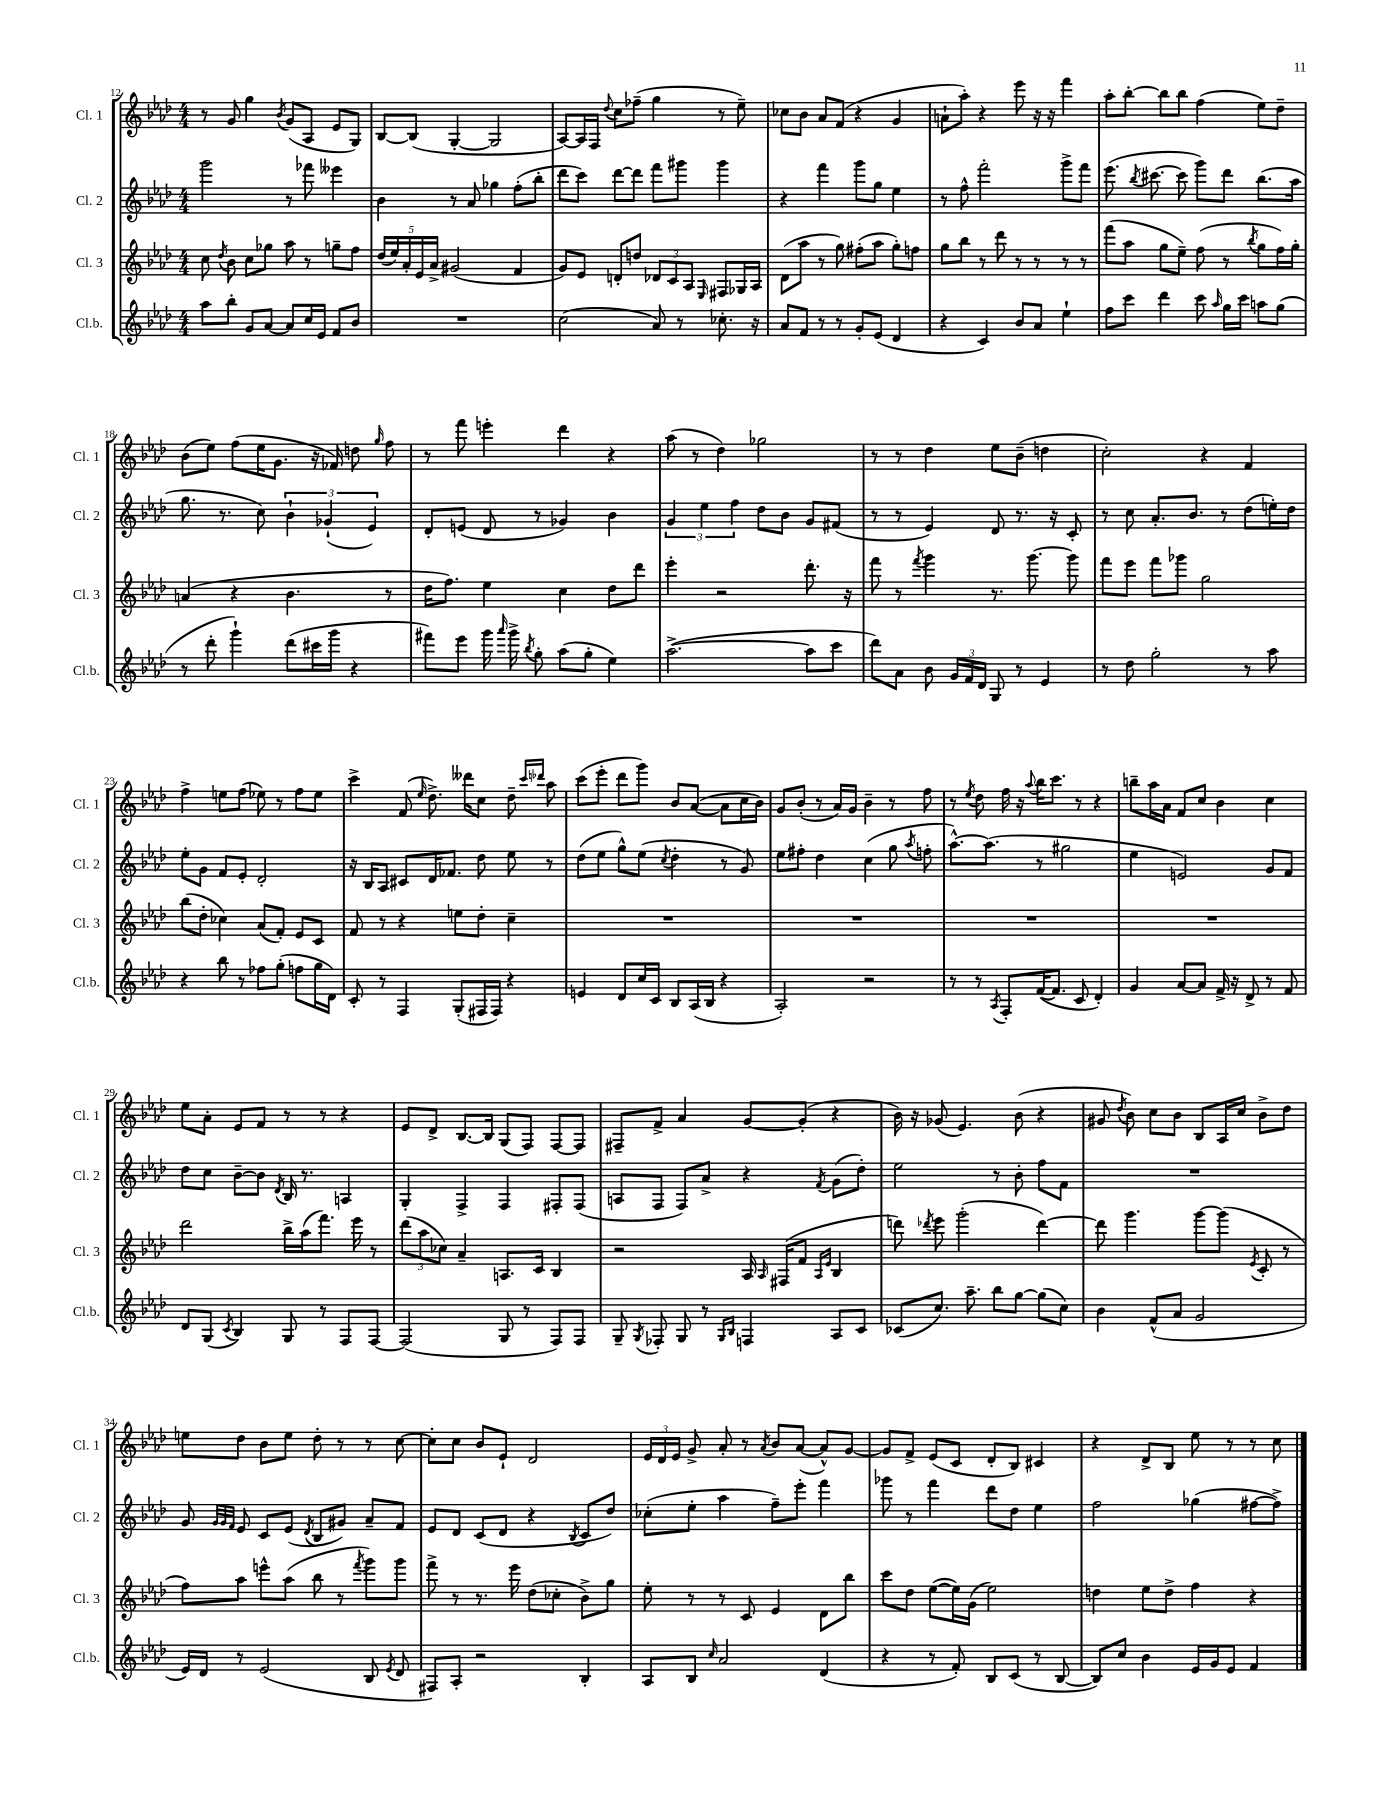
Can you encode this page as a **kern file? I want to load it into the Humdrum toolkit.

**kern	**kern	**kern	**kern
*part4	*part3	*part2	*part1
*staff4	*staff3	*staff2	*staff1
*I"Cl.b.	*I"Cl. 3	*I"Cl. 2	*I"Cl. 1
*I'Cl.b.	*I'Cl. 3	*I'Cl. 2	*I'Cl. 1
*clefG2	*clefG2	*clefG2	*clefG2
*k[b-e-a-d-]	*k[b-e-a-d-]	*k[b-e-a-d-]	*k[b-e-a-d-]
*M4/4	*M4/4	*M4/4	*M4/4
=12	=12	=12	=12
8aa-\L	8cc\	2ggg\	8r
.	8qdd-/	.	.
8bb-'\J	8b-\	.	8g/
8g/L	8cc\L	.	4gg\
[8a-/J	8gg-X\J	.	.
.	.	.	8qb-/
8a-/L]	8aa-\	8r	(8g/L
16cc/L	8r	8fff-X\	8A-/J
16e-/JJ	.	.	.
8f/L	8ggn~\L	4eee--X\	8e-/L
8b-/J	8ff\J	.	8G/J)
=13	=13	=13	=13
1r	(20dd-/LL	4b-\	[8B-/L
.	20ee-/)	.	.
.	20a-'/	.	.
.	.	.	(8B-/J]
.	20e-/	.	.
.	20a-^/JJ	.	.
.	(2g#X/	8r	[4G'/
.	.	8a-/	.
.	.	4gg-X\	2G/]
.	4f/	(8ff'\L	.
.	.	8bb-'\J	.
=14	=14	=14	=14
(2cc\	8g/L)	8ddd-\L	[8A-/L)
.	8e-/J	8ccc\J)	16A-/L]
.	.	.	16F/JJ
.	.	.	8qqdd-/
.	8dn'/L	[8ddd-\L	8cc\L
.	8ddn/J	8ddd-\J]	(8ff-X~\J
8a-/)	12d-X/L	8fff\L	4gg\
.	12c/	.	.
8r	.	8ggg#X\J	.
.	12A-/J	.	.
.	16qqE-/	.	.
8.cc-X'\	8F#X/L	4ggg#\	8r
.	16G-X/L	.	8ee-~\)
16r	16A-/JJ	.	.
=15	=15	=15	=15
8a-/L	(8d-\L	4r	8cc-X\L
8f/J	8aa-\J	.	8b-\J
8r	8r	4fff\	8a-/L
8r	8gg\)	.	(8f/J
8g'/L	(8ff#X'\L	8ggg\L	4r
(8e-/J	8aa-\J	8gg\J	.
4d-/	8gg'\L)	4ee-\	4g/
.	8ffn\J	.	.
=16	=16	=16	=16
4r	8gg\L	8r	8an`\L
.	8bb-\J	8ff^^\	8aa-'\J)
4c/)	8r	2fff'\	4r
.	8ddd-\	.	.
8b-/L	8r	.	8eee-\
8a-/J	8r	.	16r
.	.	.	16r
4ee-`\	8r	8ggg^\L	4fff\
.	8r	8fff\J	.
=17	=17	=17	=17
8ff\L	(8fff\L	(8.eee-\	8aa-'\L
8ccc\J	8aa-\J	.	[8bb-'\J
.	.	8qbb-/	.
.	.	[8.ccc#X\	.
4ddd-\	8gg\L	.	8bb-\L]
.	8ee-~\J)	8ccc#\]	8bb-\J
8ccc\	(8ff\	8ggg\L)	(4ff\
16qqaa-/	.	.	.
16gg\LL	8r	8ddd-\J	.
16ccc\JJ	.	.	.
.	8qbb-/	.	.
8aan\L	8gg\L	(8.bb-\L	8ee-\L)
(8gg\J	16ff\L)	.	8dd-~\J
.	16gg'\JJ	16aa-\Jk	.
!!LO:LB:g=z
=18	=18	=18	=18
8r	(4an/	8.gg\	(8b-\L
8ddd-'\	.	.	8ee-\J)
.	.	8.r	.
4ggg`\)	4r	.	(8ff\L
.	.	8cc\)	16ee-\K
.	.	.	8.g\J
(8ddd-\L	4.b-\	6b-`\	.
16ccc#X\L	.	.	16r
.	.	(6g-X`/	.
16ggg\JJ	.	.	16f-X/)
4r	.	.	8ddn\
.	.	6e-/)	.
.	.	.	16qqgg/
.	8r	.	8ff\
=19	=19	=19	=19
8fff#X\L)	16dd-\KL	8d-'/L	8r
.	8.ff\J)	.	.
8eee-\J	.	(8en/J	8fff\
16ggg\	4ee-\	8d-/	4eeen'\
16qqaaa-/	.	.	.
16ggg^\	.	.	.
8qbb-/	.	.	.
8gg'\	.	8r	.
(8aa-\L	4cc\	4g-X/)	4ddd-\
8gg'\J	.	.	.
4ee-\)	8dd-\L	4b-\	4r
.	8ddd-\J	.	.
=20	=20	=20	=20
([2.aa-^\	4eee-'\	6g/	(8aa-\
.	.	.	8r
.	.	6ee-\	.
.	2r	.	4dd-\)
.	.	6ff\	.
.	.	8dd-\L	2gg-X\
.	.	8b-\J	.
8aa-\L]	8.ddd-'\	8g/L	.
8ccc\J	.	(8f#X/J	.
.	16r	.	.
=21	=21	=21	=21
8ddd-\L)	8fff\	8r	8r
8a-\J	8r	8r	8r
.	8qfff/	.	.
8b-\	4ggg\	4e-/)	4dd-\
24g/LL	.	.	.
24f/	.	.	.
24d-/JJ	.	.	.
8G/	8.r	8d-/	8ee-\L
8r	.	8.r	(8b-~\J
.	[8.ggg\	.	.
4e-/	.	.	4ddn\
.	.	16r	.
.	8ggg\]	8c'/	.
=22	=22	=22	=22
8r	8fff\L	8r	2cc'\)
8dd-\	8eee-\J	8cc\	.
2gg'\	8fff\L	8.a-'/L	.
.	8ggg-X\J	.	.
.	.	8.b-/J	.
.	2gg\	.	4r
.	.	8r	.
8r	.	(8dd-\L	4f/
8aa-\	.	16een'\L)	.
.	.	16dd-\JJ	.
!!LO:LB:g=z
=23	=23	=23	=23
4r	(8bb-\L	8ee-'\L	4ff^\
.	8dd-'\J	8g\J	.
8bb-\	4cc-X\)	8f/L	8een\L
8r	.	8e-'/J	(8ff\J
8ff-X\L	(8a-/L	2d-'/	8ee-X\)
(8gg'\J	8f'/J)	.	8r
8ffn\L	8e-/L	.	8ff\L
16gg\L	8c/J	.	8ee-\J
16d-\JJ)	.	.	.
=24	=24	=24	=24
8c'/	8f/	16r	4ccc^\
.	.	16B-/KL	.
8r	8r	8A-/J	.
4F/	4r	8c#X/L	(8f/
.	.	.	16qqee-/
.	.	16d-/K	8.dd-^\)
.	.	8.f-X/J	.
(8G'/L	8een\L	.	.
.	.	.	16ddd--X\KL
16F#X/L	8dd-'\J	8dd-\	8cc\J
16F#/JJ)	.	.	.
4r	4cc~\	8ee-\	8dd-~\
.	.	.	16qqccc/LL
.	.	.	16qqddd-X/JJ
.	.	8r	8aa-\
=25	=25	=25	=25
4en/	1r	(8dd-\L	(8ccc\L
.	.	8ee-\J	8eee-'\J
8d-/L	.	8gg^^\L)	8ddd-\L
16cc/L	.	(8ee-\J	8ggg\J)
16c/JJ	.	.	.
.	.	8qcc/	.
8B-/L	.	4dd-'\	8b-/L
(16A-/L	.	.	([8a-/J
16B-/JJ	.	.	.
4r	.	8r	8a-\L]
.	.	8g/)	16cc\L
.	.	.	16b-\JJ)
=26	=26	=26	=26
2A-'/)	1r	8ee-\L	8g/L
.	.	8ff#X'\J	(8b-'/J
.	.	4dd-\	8r
.	.	.	16a-/LL)
.	.	.	16g/JJ
2r	.	(4cc\	4b-~\
.	.	8gg\	8r
.	.	8qaa-/	.
.	.	8ffn'\	8ff\
=27	=27	=27	=27
8r	1r	[8.aa-^^\L)	8r
.	.	.	8qee-/
8r	.	.	8dd-\
.	.	(8.aa-\J]	.
8qA-/	.	.	.
8F'/L	.	.	16ff\
.	.	.	16r
.	.	.	8qqaa-/
([16f/K	.	8r	16bb-\KL
8.f/J]	.	.	8.ccc\J
.	.	2gg#X\	.
8c/	.	.	8r
4d-'/)	.	.	4r
=28	=28	=28	=28
4g/	1r	4ee-\	8bbn~\L
.	.	.	16aa-\L
.	.	.	16a-\JJ
[8a-/L	.	2en/)	8f/L
8a-/J]	.	.	8cc/J
16f^/	.	.	4b-\
16r	.	.	.
8d-^/	.	.	.
8r	.	8g/L	4cc\
8f/	.	8f/J	.
!!LO:LB:g=z
=29	=29	=29	=29
8d-/L	2ddd-\	8dd-\L	8ee-\L
(8G/J	.	8cc\J	8a-'\J
8qc/	.	.	.
4B-/)	.	[8b-~\L	8e-/L
.	.	8b-\J]	8f/J
.	.	8qd-/	.
8G/	16bb-^\LL	16B-/	8r
.	(16aa-\J	8.r	.
8r	8.fff\J)	.	8r
8F/L	.	4An/	4r
.	16eee-\	.	.
[8F/J	8r	.	.
=30	=30	=30	=30
(2F/]	(12ddd-\L	4G'/	8e-/L
.	12aa-\	.	.
.	.	.	8d-^/J
.	12cc-X\J)	.	.
.	4a-~/	4F^/	[8.B-/L
.	.	.	16B-/Jk]
8G/	8.An/L	4F/	(8G/L
8r	.	.	8F/J)
.	16c/Jk	.	.
8F/L)	4B-/	8F#X'/L	[8F/L
8F/J	.	(8F#/J	8F/J]
=31	=31	=31	=31
8G~/	2r	8An/L	8F#X~/L
8qG/	.	.	.
8F-X'/	.	8F/J	8f^/J
8G/	.	8F/L)	4a-/
8r	.	8a-^/J	.
16qqG/LL	.	.	.
16qqB-/JJ	.	.	.
4Fn/	16A-/	4r	[8g/L
.	16qqA-/	.	.
.	(16F#X/KL	.	.
.	8f/J	.	(8g'/J]
.	16qqA-/LL	.	.
.	16qqe-/JJ	8qf/	.
8A-/L	4B-/	(8g\L	4r
8c/J	.	8dd-'\J)	.
=32	=32	=32	=32
(8c-X/L	8dddn\)	2ee-\	16b-\)
.	.	.	16r
.	8qddd-X/	.	.
8.cc/J)	8eee-\	.	(8g-X/
.	(2ggg'\	.	4.e-/)
8.aa-~\	.	.	.
8bb-\L	.	8r	.
[8gg\J	.	8b-'\	(8b-\
(8gg\L]	[4ddd-\)	8ff\L	4r
8cc\J)	.	8f\J	.
=33	=33	=33	=33
4b-\	8ddd-\]	1r	8g#X/
.	.	.	8qdd-/
.	4.ggg\	.	8b-\)
(8f^^/L	.	.	8cc\L
8a-/J	.	.	8b-\J
2g/	[8ggg\L	.	8B-/L
.	(8ggg\J]	.	16A-/L
.	.	.	16cc/JJ
.	8qe-/	.	.
.	8c'/	.	8b-^\L
.	8r	.	8dd-\J
!!LO:LB:g=z
=34	=34	=34	=34
16e-/LL)	8ff\L)	8g/	8een\L
16d-/JJ	.	.	.
.	.	32qqg/LLL	.
.	.	32qqg/	.
.	.	32qqf/JJJ	.
8r	8aa-\J	8e-/	8dd-\J
(2e-/	8eeen^^\L	8c/L	8b-\L
.	(8aa-\J	(8e-/J	8ee\J
.	.	8qd-/	.
.	8bb-\	8B-/L	8dd-'\
.	8r	8g#X/J)	8r
.	8qfff/	.	.
8B-/	8ggg\L)	8a-~/L	8r
8qe-/	.	.	.
8d-/	8ggg\J	8f/J	[8cc\
=35	=35	=35	=35
8F#X/L)	8fff^\	8e-/L	8cc'\L]
8A-'/J	8r	8d-/J	8cc\J
2r	8.r	(8c/L	8b-/L
.	.	8d-/J	8e-`/J
.	16eee-\	.	.
.	(8dd-\L	4r	2d-/
.	8cc-X'\J	.	.
.	.	8qB-/	.
4B-'/	8b-^\L)	8c/L	.
.	8gg\J	8dd-/J)	.
=36	=36	=36	=36
8A-/L	8ee-'\	(8cc-X'\L	24e-/LL
.	.	.	24d-/
.	.	.	24e-/JJ
8B-/J	8r	8ee-'\J	8g^/
16qqcc/	.	.	.
2a-/	8r	4aa-\	8a-'/
.	8c/	.	8r
.	.	.	8qa-/
.	4e-/	8ff~\L)	8b-/L
.	.	8eee-'\J	([8a-/J
(4d-/	8d-\L	4fff\	8a-^^/L])
.	8bb-\J	.	[8g/J
=37	=37	=37	=37
4r	8ccc\L	8ggg-X\	8g/L]
.	8dd-\J	8r	8f^/J
8r	([8ee-\L	4fff\	(8e-/L
8f'/)	16ee-\L])	.	8c/J
.	(16g\JJ	.	.
8B-/L	2ee-\)	8ddd-\L	8d-'/L
(8c/J	.	8dd-\J	8B-/J)
8r	.	4ee-\	4c#X/
[8B-/	.	.	.
=38	=38	=38	=38
8B-/L])	4ddn\	2ff\	4r
8cc/J	.	.	.
4b-\	8ee-\L	.	8d-^/L
.	8dd^\J	.	8B-/J
16e-/LL	4ff\	(4gg-X\	8ee-\
16g/J	.	.	.
8e-/J	.	.	8r
4f/	4r	[8ff#X\L	8r
.	.	8ff#^\J])	8cc\
==	==	==	==
*-	*-	*-	*-
